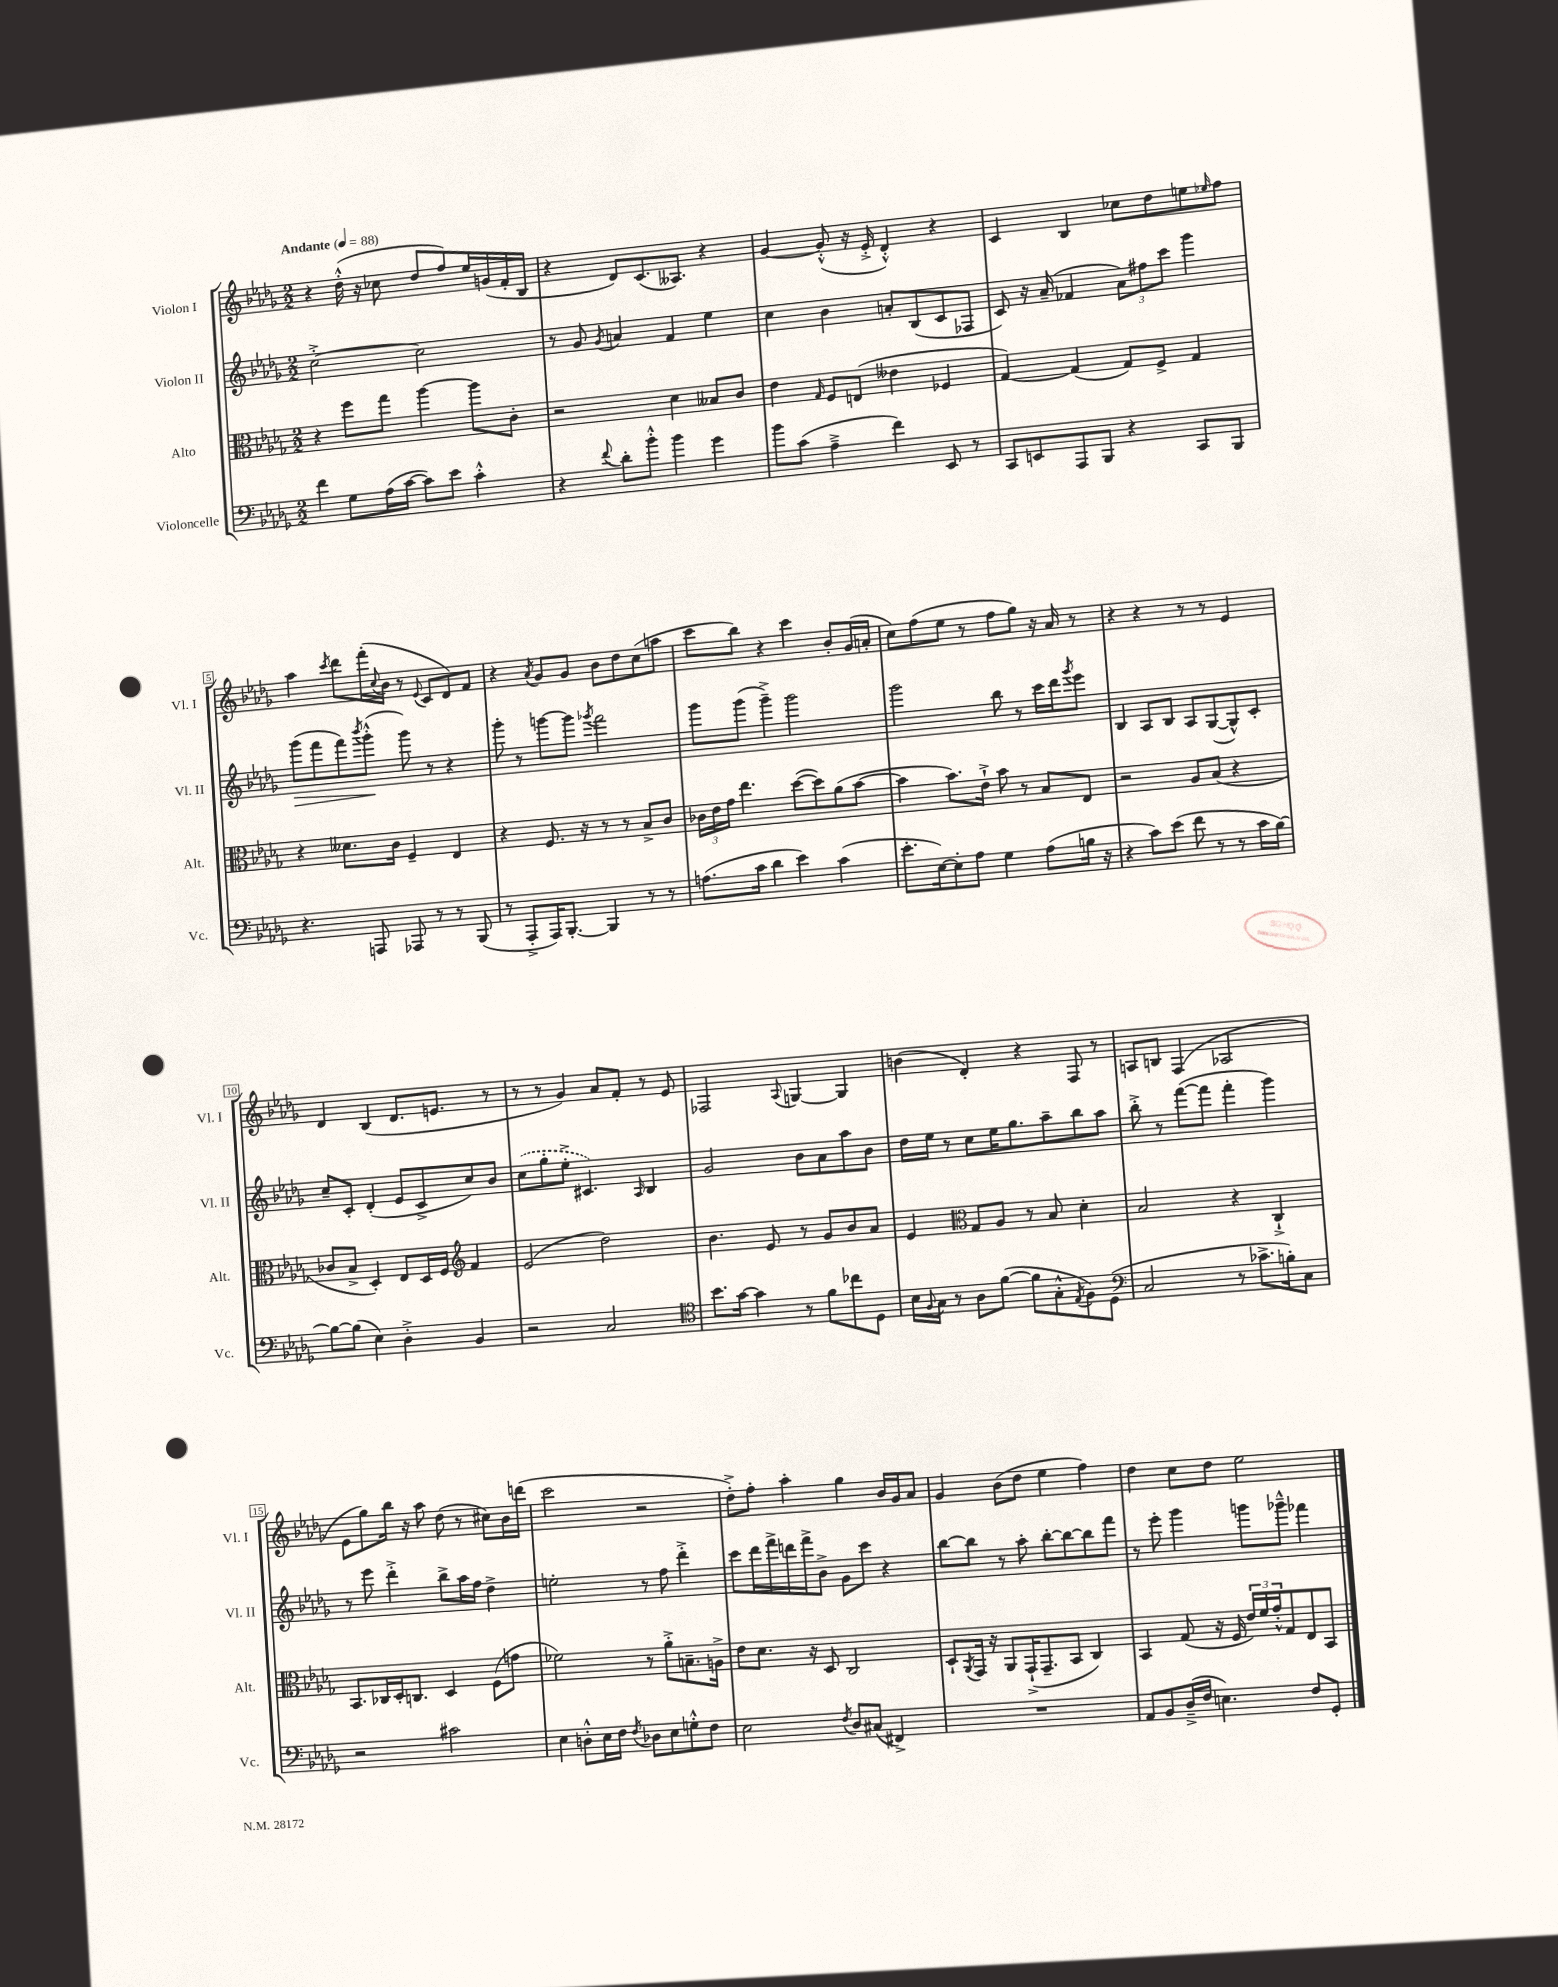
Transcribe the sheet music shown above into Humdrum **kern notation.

**kern	**kern	**kern	**kern
*staff4	*staff3	*staff2	*staff1
*clefF4	*clefC3	*clefG2	*clefG2
*k[b-e-a-d-g-]	*k[b-e-a-d-g-]	*k[b-e-a-d-g-]	*k[b-e-a-d-g-]
*M2/2	*M2/2	*M2/2	*M2/2
*MM88	*MM88	*MM88	*MM88
4f	4r	[2cc'^	4r
8G-	8ff	.	(16dd-'^^
.	.	.	16r
(16A-	8gg-	.	8cc-
[16c	.	.	.
8c])	[4aa-	2cc]	8dd-
8e-	.	.	8ff)
4c'^^	8aa-]	.	16ee-
.	.	.	(16g
.	8c'	.	16f'
.	.	.	16B-
=	=	=	=
4r	2r	8r	4r
.	.	8g-	.
8qqf	.	8qg-	.
8d-'	.	4a	8d-)
8b-'^^	.	.	(8.c
4b-	4d-	4f	.
.	.	.	8.A--)
4g-	8B--	4ee-	4r
.	8c	.	.
=	=	=	=
8b-	4e-	4cc	[4g-
(8c	.	.	.
.	16qqG-	.	.
4A-~^	8F	4b-	(8g-'^^]
.	(8E	.	16r
.	.	.	16e-'^
4f)	4e--	8a'	4d-'^^)
.	.	(8B-	.
8EE-	4F-	8c	4r
8r	.	8F-	.
=	=	=	=
8CC	[4G-)	8c)	4c
8EE	.	16r	.
.	.	(16a-~	.
8AAA-	(4G-]	4f-	4B-
8BBB-	.	.	.
4r	8G-)	12a-)	8cc-
.	.	12ff#	.
.	8F^	.	8dd-
.	.	12ccc	.
8CC	4G-	4ggg-	8ee
.	.	.	16qqee-
8BBB-	.	.	8ff
=	=	=	=
4.r	4r	(8ggg-	4aa-
.	.	8fff	.
.	.	.	8qccc
.	8.d--	8fff)	8ddd-
.	.	8qbbb-	.
8AAA	.	(8ggg-'^^	(16fff'
.	.	.	8qqcc
.	16c	.	16b-
8AAA-	4F~	8ggg-)	8r
.	.	.	8qqe-
8r	.	8r	8c
8r	4E-	4r	8d-)
(8BBB-	.	.	8f
=	=	=	=
8r	4r	8ggg-'	4r
8AAA-'^	.	8r	.
.	.	.	8qa-
16AAA-)	8.F	[8ggg	8g-
[8.BBB-'	.	.	.
.	.	8ggg]	8g-
.	16r	.	.
.	.	8qggg-	.
4BBB-]	8r	2fff	8b-
.	8r	.	8dd-
8r	8B-^	.	(8cc
8r	8c	.	8aa
=	=	=	=
(8.A	24c-	8ggg-	8ccc
.	24e-	.	.
.	24g-	.	.
.	4.ee-	(8ggg-	8bb-)
16c	.	.	.
4d-	.	4ggg-~^)	4r
4e-)	([8dd-	2ggg-	4ccc
.	8dd-])	.	.
(4c	(8a-	.	8b-'
.	[8b-	.	(16g-
.	.	.	16a'
=	=	=	=
8.e-'	4b-]	2ggg-	8cc)
.	.	.	(8ff
[16E-)	.	.	.
8E-']	8.b-)	.	8ee-
8A-	.	.	8r
.	16e-`^	.	.
4G-	8b-	8bb-	8ff
.	8r	8r	8gg-)
(8A-	8B-	16ccc	16r
.	.	16ddd-	16a-
.	.	8qggg-	.
16B	8E-	8eee-	8r
16r	.	.	.
=	=	=	=
4r	2r	4B-	4r
8c)	.	8A-	4r
(8e-	.	8B-	.
8f	8A-	8A-	8r
8r	(8B-	([8G-	8r
8r	4r	8G-^^])	4e-
16c	.	8c'	.
[16B-)	.	.	.
=	=	=	=
8B-_	8c-	8cc~	4d-
(8B-]	8B-^	8c'	.
4E-)	4D-')	(4d-'	(4B-
4D-'^	8E-	8e-	8.d-
.	16D-	8c^	.
.	16F	.	8.e
*	*clefG2	*	*
4BB-	4f	8cc)	.
.	.	8b-	8r
=	=	=	=
2r	(2e-	(8cc	8r
.	.	8gg-'	8r
.	.	8ee-'^	4g-)
.	.	4.c#)	.
2C	2dd-)	.	8a-
.	.	.	8f'
.	.	16qqA-	.
.	.	4B-	8r
.	.	.	8e-
=	=	=	=
*clefC4	*	*	*
8.b-	4.b-	2g-	2F-
[16g-	.	.	.
4g-]	.	.	.
.	8e-	.	.
.	.	.	8qqA-
8r	8r	8b-	[4G
8f	8g-	8a-	.
8cc-	8b-	8aa-	4G]
8D-	8a-	8b-	.
=	=	=	=
16B-	4e-	16dd-	(4b
8qqF	.	.	.
16G-	.	16ee-	.
8r	.	8r	.
*	*clefC3	*	*
8A-	8G-	8cc	4d-')
([8f	8A-	16ee-	.
.	.	8.gg-	.
8f]	8r	.	4r
8G-'^^	8B-	8aa-~	.
8qE-	.	.	.
8F)	4d-'	8bb-	8F
(8D-	.	8aa-	8r
=	=	=	=
*clefF4	*	*	*
2C	2B-	8bb-'^	8A
.	.	8r	8B
.	.	([8fff	(4F
.	.	8fff]	.
8r	4r	4fff'	2A-
8.c-^	.	.	.
.	4C`^	4ggg-)	.
16B')	.	.	.
8C	.	.	.
=	=	=	=
2r	8.BB-	8r	8e-
.	.	8eee-	8gg-)
.	16C-	.	.
.	16D-'	4ddd-'^	16bb-
.	8.C	.	16r
.	.	.	8aa-
2c#	4D-	8bb-^	(8dd-
.	.	16aa-	8r
.	.	16ff	.
.	(8F	4dd-^	8cc#)
.	8g	.	16b-
.	.	.	(16ddd
=	=	=	=
4E-	2f-)	2ee'	2ccc
8D'^^	.	.	.
16E-	.	.	.
16F	.	.	.
8qF	.	.	.
8D-	8r	8r	2r
8E-	8a-'^	8ff	.
8G'^^	8.B~	4ddd-'^	.
8F	.	.	.
.	16A^	.	.
=	=	=	=
2E-	8e-	8ccc	8dd-'^)
.	8.d-	16ddd-	8ff'
.	.	16fff^	.
.	.	16ddd	4aa-'
.	16r	16fff^	.
.	8D-	8b-^	.
8qF	.	.	.
8D-	2C	8g-	4gg-
(8C#	.	8ccc	.
4FF#^)	.	4r	16b-
.	.	.	16g-
.	.	.	8a-
=	=	=	=
1r	8D-`	[8bb-	4g-
.	8qAA-	.	.
.	16GG-	8bb-]	.
.	16r	.	.
.	8AA-	8r	(8b-
.	(16GG-`^	8aa-'	8dd-
.	8.GG-~	.	.
.	.	[8bb-'	4ee-
.	8BB-	8bb-_	.
.	4C)	8bb-]	4ff)
.	.	8fff	.
=	=	=	=
8AA-	4BB-	8r	4dd-
8BB-	.	8eee-'	.
(16D-~^	(8G-	4ggg-	8cc
16F	.	.	.
4.E)	16r	.	8dd-
.	16F	.	.
.	24e-)	8ggg	2ee-
.	24f	.	.
.	24g-'^^	.	.
.	8G-	8ggg-~^^	.
8F	8E-	4fff-	.
8GG-'	8BB-	.	.
==	==	==	==
*-	*-	*-	*-
